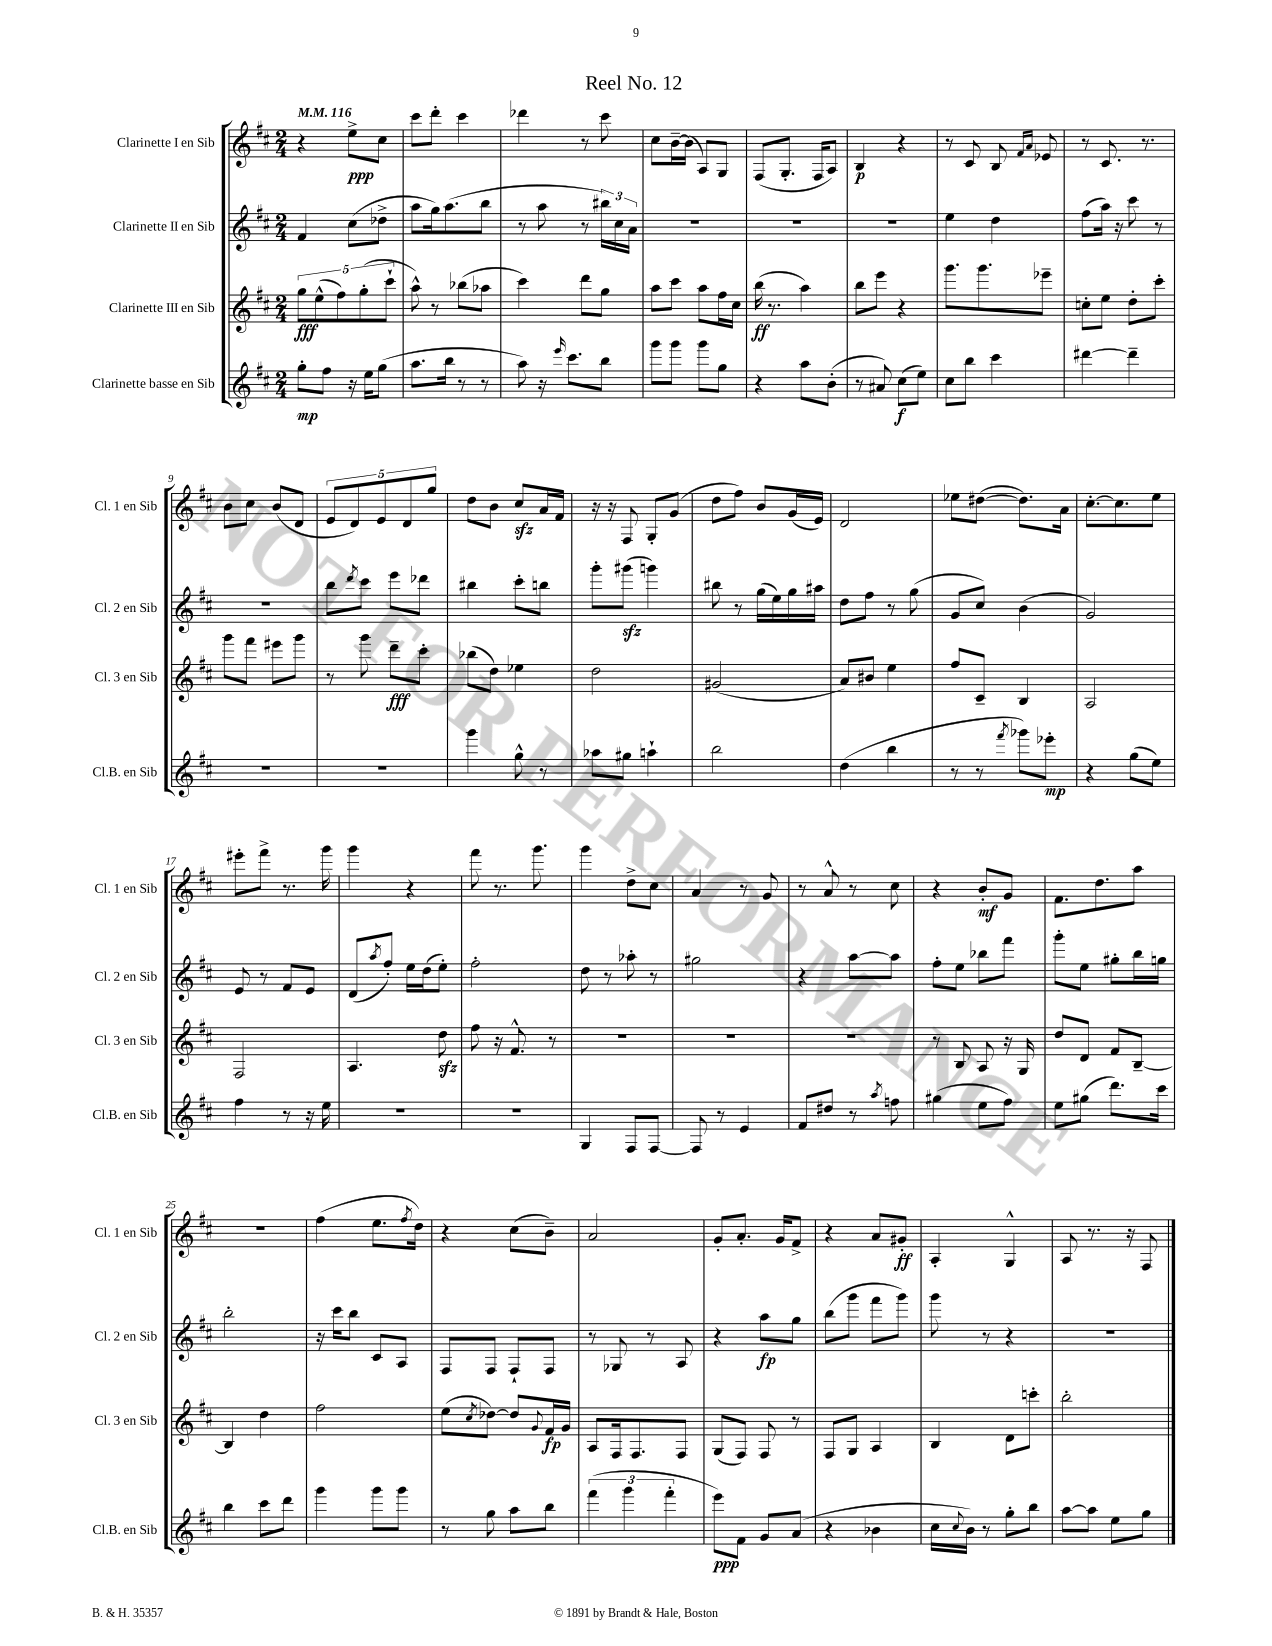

**kern	**kern	**kern	**kern
*staff4	*staff3	*staff2	*staff1
*clefG2	*clefG2	*clefG2	*clefG2
*k[f#c#]	*k[f#c#]	*k[f#c#]	*k[f#c#]
*M2/4	*M2/4	*M2/4	*M2/4
*MM116	*MM116	*MM116	*MM116
8gg'	10gg	4f#	4r
.	(10ee^^	.	.
8ff#	.	.	.
.	10ff#)	.	.
16r	.	(8cc#	8ee^
.	(10gg'	.	.
16ee	.	.	.
(8gg	.	8dd-^	8cc#
.	10ccc#`	.	.
=	=	=	=
8.aa	8aa^^)	8aa	8ccc#
.	8r	16gg)	8ddd'
16bb	.	(8.aa	.
8r	(8bb-	.	4ccc#
8r	8aa-	8bb	.
=	=	=	=
8aa)	4ccc#)	8r	4ddd-
16r	.	8aa	.
16qqeee	.	.	.
8.ccc#	.	.	.
.	8ddd	8r	8r
8bb	8gg	24bb#)	8ccc#
.	.	24cc#	.
.	.	24a	.
=	=	=	=
8ggg	8aa	2r	8cc#
8ggg	8ccc#	.	[16b~
.	.	.	(16b]
8ggg	8aa	.	8A)
8gg	16ff#	.	8G
.	16cc#	.	.
=	=	=	=
4r	(16bb	2r	(8F#
.	8.r	.	.
.	.	.	8.G'
8aa	4aa)	.	.
.	.	.	16F#
(8b'	.	.	8A)
=	=	=	=
8r	8bb	2r	4B
8a#)	8eee	.	.
(8cc#	4r	.	4r
8ee)	.	.	.
=	=	=	=
8cc#	8.ggg	4ee	8r
8bb	.	.	8c#
.	8.ggg	.	.
4ccc#	.	4dd	8B
.	.	.	16qqf#
.	.	.	16qqa
.	8eee-~	.	8e-
=	=	=	=
[4ddd#	8cc'	(8ff#	8r
.	8ee	16aa)	8.c#
.	.	16r	.
4ddd#~]	8dd'	8ccc#	.
.	.	.	8.r
.	8ccc#'	8r	.
=	=	=	=
2r	8ggg	2r	8b
.	8fff#	.	8cc#
.	8eee#	.	(8b
.	8ggg	.	8d
=	=	=	=
2r	8r	8bb	10e
.	.	.	10d)
.	.	8qddd	.
.	8ggg	8ccc#	.
.	.	.	10e
.	8ddd~	8eee	.
.	.	.	10d
.	8ccc#'	8ddd-	.
.	.	.	10gg
=	=	=	=
4ggg	(8bb-	4bb#	8dd
.	8dd)	.	8b
8gg^^	4ee-	8ccc#'	8cc#
8r	.	8bb	16a
.	.	.	16f#
=	=	=	=
8aa-	2dd	8ggg'	16r
.	.	.	16r
8gg#	.	(8ggg#	8F#
4aa`	.	4ggg)	8G'
.	.	.	(8g
=	=	=	=
2bb	(2g#	8bb#	8dd
.	.	8r	8ff#)
.	.	(16gg	8b
.	.	16ee)	.
.	.	16gg	(16g
.	.	16aa#	16e)
=	=	=	=
(4dd	8a)	8dd	2d
.	8b#	8ff#	.
4bb	4ee	8r	.
.	.	(8gg	.
=	=	=	=
8r	8ff#	8g	8ee-
8r	8c#~	8cc#)	([8dd#
8qfff#	.	.	.
8ggg-)	4B	(4b	8.dd#])
8eee-'	.	.	.
.	.	.	16a
=	=	=	=
4r	2A	2g)	[8.cc#'
.	.	.	8.cc#]
(8gg	.	.	.
8ee)	.	.	8ee
=	=	=	=
4ff#	2F#	8e	8eee#'
.	.	8r	8fff#^
8r	.	8f#	8.r
16r	.	8e	.
16ee	.	.	16ggg
=	=	=	=
2r	4.A	(8d	4ggg
.	.	8qaa	.
.	.	8ff#')	.
.	.	16ee	4r
.	.	(16dd	.
.	8dd	8ee')	.
=	=	=	=
2r	8ff#	2ff#'	8fff#
.	16r	.	8.r
.	8.f#^^	.	.
.	.	.	8.ggg
.	8r	.	.
=	=	=	=
4G	2r	8dd	4ggg
.	.	8r	.
8F#	.	8aa-'	8dd^
[8F#	.	8r	8cc#
=	=	=	=
8F#]	2r	2gg#	4a
8r	.	.	.
4e	.	.	8r
.	.	.	8g
=	=	=	=
8f#	2r	4r	8r
8dd#	.	.	8a^^
8r	.	[8aa	8r
8qaa	.	.	.
8ff	.	8aa]	8cc#
=	=	=	=
(4gg#	8r	8ff#'	4r
.	8B	8ee	.
8ee	8A	8bb-	8b'
8ff#)	16r	8fff#	8g
.	16G	.	.
=	=	=	=
8ee	8dd	8ggg'	8.f#
(8gg#	8d	8ee	.
.	.	.	8.dd
8.ddd)	8f#	8gg#'	.
.	[8B~	16bb	8aa
16ccc#	.	16gg	.
=	=	=	=
4bb	4B]	2bb'	2r
8ccc#	4dd	.	.
8ddd	.	.	.
=	=	=	=
4ggg	2ff#	16r	(4ff#
.	.	16ccc#	.
.	.	8bb	.
8ggg	.	8c#	8.ee
8ggg	.	8A	.
.	.	.	8qff#
.	.	.	16dd)
=	=	=	=
8r	(8ee	8F#	4r
.	8qcc#	.	.
8gg	[8dd-)	8F#	.
8aa	8dd-]	8F#`	(8cc#
.	8qqg	.	.
8bb	16f#	8F#	8b~)
.	16g	.	.
=	=	=	=
(6fff#	8A	8r	2a
.	16F#	8G-	.
6ggg	.	.	.
.	8.F#	.	.
.	.	8r	.
6fff#'	.	.	.
.	8F#	8A	.
=	=	=	=
8eee)	(8G	4r	8g'
8f#	8F#)	.	8.a'
8g	8F#	8aa	.
.	.	.	16g
(8a	8r	8gg	8f#^
=	=	=	=
4r	8F#	(8bb	4r
.	8G	8ggg	.
4b-	4A	8fff#	8a
.	.	8ggg)	8g#'
=	=	=	=
16cc#	4B	8ggg	4A'
8qqcc#	.	.	.
16b)	.	.	.
8r	.	8r	.
8gg'	8d	4r	4G^^
8bb	8ccc'	.	.
=	=	=	=
[8aa	2bb'	2r	8A
8aa]	.	.	8.r
8ee	.	.	.
.	.	.	16r
8gg	.	.	8F#
==	==	==	==
*-	*-	*-	*-
